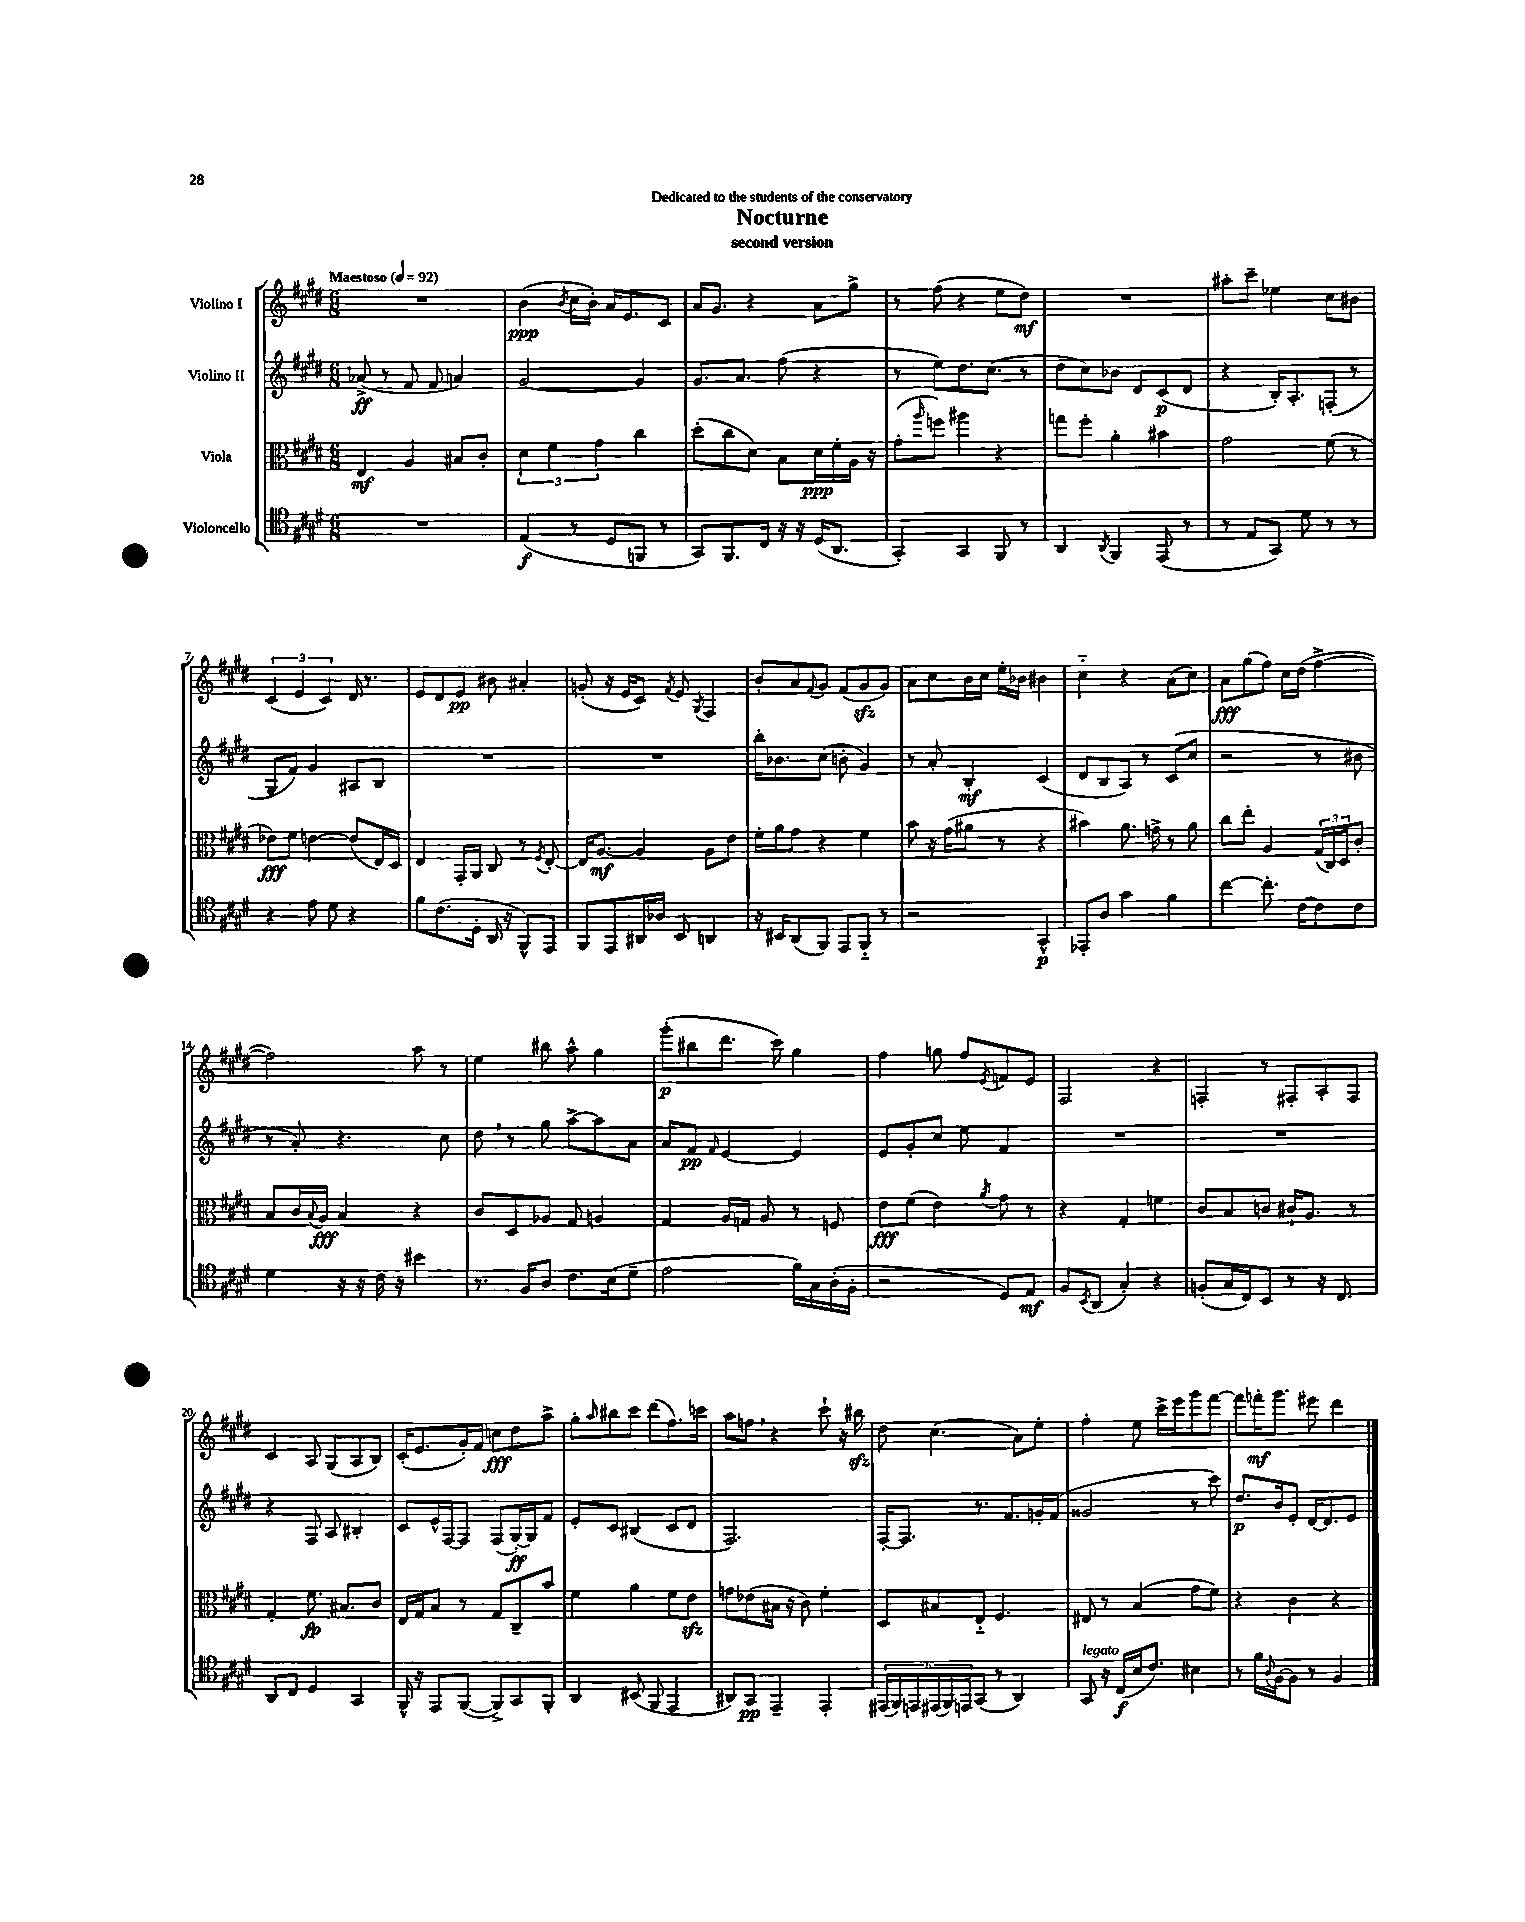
\header { title = "Nocturne" subtitle = "second version" dedication = "Dedicated to the students of the conservatory" }
<<
\new StaffGroup <<
\new Staff = "s0" \with { instrumentName = "Violino I" } {
    \clef treble \key e \major \numericTimeSignature \time 6/8 \tempo "Maestoso" 4 = 92
    R2. |
    b'4\ppp( \acciaccatura { b'8 } cis''16 b'16-.) a'16 e'8. cis'8 |
    a'16 gis'8. r4 a'8 gis''8-> |
    r8 fis''8( r4 e''8 dis''8\mf) |
    R2. |
    ais''8-. cis'''8-- ees''4 cis''8 bis'8 |
    \tuplet 3/2 { cis'4( e'4 cis'4) } dis'16 r8. |
    e'8 dis'8 e'8\pp bis'8 ais'4-. |
    g'8-.( r16 e'16 cis'8) \acciaccatura { fis'8 } e'8 \acciaccatura { gis8 } fis4 |
    b'8-. a'8 \appoggiatura { fis'8 } gis'8 fis'8( gis'8\sfz gis'8) |
    a'8 cis''8 b'16 cis''16 e''16-. bes'16 bis'4 |
    cis''4-_ r4 a'8( cis''8) |
    a'8\fff gis''8( fis''8) cis''16 dis''16( fis''4~-> |
    fis''2) a''8 r8 |
    e''4 bis''8 a''8-^ gis''4 |
    gis'''8-.\p( bis''8 dis'''8. cis'''16) gis''4 |
    fis''4 g''8 fis''8 \acciaccatura { e'8 } f'8 e'8 |
    fis2 r4 |
    f4-. r8 fis8-. a8-. fis8 |
    cis'4 a8 gis8( a8 b8) |
    cis'16-.( e'8. gis'16-.) fis'16 c''8\fff dis''8 a''8-> |
    gis''8-. \grace { a''16 } bis''8 cis'''8 dis'''8( fis''8.) c'''16 |
    a''8 f''8 \breathe r4 cis'''8-! r16 bis''16\sfz |
    dis''8 cis''4.( a'8) e''8-. |
    fis''4-. e''8 cis'''16-> e'''16 gis'''8 fis'''8~ |
    fis'''8 f'''16-.\mf gis'''8. eis'''8 dis'''4 \bar "|." |
}
\new Staff = "s1" \with { instrumentName = "Violino II" } {
    \clef treble \key e \major \numericTimeSignature \time 6/8
    aes'8->\ff( r8 fis'8 fis'8 a'4) |
    gis'2~ gis'4 |
    gis'8. a'8. fis''8( r4 |
    r8 e''8) dis''8. cis''8.( r8 |
    dis''8 cis''8) bes'8 dis'8 cis'8\p( dis'8 |
    r4 b16-.) a8.-. f8-.( r8 |
    gis8 fis'8) gis'4 ais8 b8 |
    R2. |
    R2. |
    b''16-. bes'8. cis''8( b'8-. gis'4) |
    r8 a'8-. b4-.\mf cis'4( |
    dis'8 b8 a8) r8 cis'8( cis''8 |
    r2 r8 bis'8 |
    r8 a'8-.) r4. cis''8 |
    dis''8 \breathe r8 gis''8 a''8~-> a''8 a'8 |
    a'8 fis'8\pp \grace { fis'16 } e'4~ e'4 |
    e'8 gis'8-. cis''8 e''8 fis'4 |
    R2. |
    R2. |
    r4 fis8 a8 bis4-. |
    cis'8 e'16-^ fis16~ fis8 fis8( gis16~-.\ff) gis16 fis'8 |
    e'8-. cis'8 bis4( cis'8 dis'8 |
    fis2.) |
    fis16~-. fis8. r8. fis'8. g'16-. fis'16( |
    gisis'2 r8 cis'''8) |
    dis''8.\p b'16 e'8-. dis'16~ dis'8. e'8 \bar "|." |
}
\new Staff = "s2" \with { instrumentName = "Viola" } {
    \clef alto \key e \major \numericTimeSignature \time 6/8
    e4\mf a4 bis8 cis'8-. |
    \tuplet 3/2 { dis'4 fis'4 gis'4 } cis''4 |
    dis''8-.( cis''8 dis'8) b8 dis'16\ppp fis'16-. a16 r16 |
    gis'8-.( \grace { a''16 } f''8) ais''4 r4 |
    g''8 fis''8-. a'4-. bis'4 |
    gis'2 fis'8( r8 |
    ees'8\fff) fis'8 e'4~ e'8( e16) dis16 |
    e4 gis,16-. a,16 cis8 r8 \acciaccatura { fis8 } e8~-. |
    e16 a8.~\mf a4 a8 e'8 |
    fis'16-. a'16 gis'8 r4 fis'4 |
    b'8 r16 gis'16( ais'8 r8 r4 |
    bis'4) a'8. g'16-> r8 a'8 |
    cis''8 e''8-. a4 \tuplet 3/2 { gis16( cis16) dis16 } cis'8-. |
    b8 cis'16 \appoggiatura { b8 } a16\fff b4 r4 |
    cis'8 dis8 aes8 gis8 a4 |
    gis4 a16 g16 a8 r8 f8 |
    e'8\fff fis'8( e'4) \acciaccatura { a'8 } gis'8 r8 |
    r4 gis4-. f'4 |
    cis'8 b8 c'8 cis'16-! a8. r8 |
    gis4-. fis'8.\fp bis8. cis'8 |
    e16 gis16 b8 r8 gis8 cis8-- b'8 |
    fis'4 a'4 fis'8 e'8\sfz |
    g'8 ees'8( bis16 r16 cis'8) fis'4-. |
    dis8 bis8 e8-_ fis4. |
    eis8 r8 b4( gis'8 fis'8) |
    r4 cis'4 r4 \bar "|." |
}
\new Staff = "s3" \with { instrumentName = "Violoncello" } {
    \clef tenor \key e \major \numericTimeSignature \time 6/8
    R2. |
    e4\f( r8 dis8 f,8 r8 |
    gis,8) fis,8. cis16 r16 r16 dis16( a,8. |
    gis,4-.) gis,4 fis,8 r8 |
    a,4 \acciaccatura { a,8 } fis,4 e,8( r8 |
    r8 e8 gis,8) dis'8 r8 r8 |
    r4 e'8 dis'8 r4 |
    fis'8 cis'8.( dis16-. a,16 r16 fis,8-^) e,8 |
    fis,8 e,8 ais,16 aes16 b,8 a,4 |
    r16 bis,16 a,8( fis,8) e,8 fis,8-_ r8 |
    r2 gis,4-^\p |
    ees,8-. a8 gis'4 fis'4 |
    cis''4~ cis''8.-. cis'16~ cis'8 cis'8 |
    dis'4 r16 r16 cis'16 r16 bis'4 |
    r8. fis16 a8 cis'8. b16( dis'8-- |
    e'2 fis'16) gis16 a16-.( fis16-. |
    r2 dis8) e8\mf |
    fis8 \acciaccatura { b,8 } a,8( gis4-.) r4 |
    f8-.( gis16 cis16) b,8 r8 r16 cis8. |
    a,8 cis8 dis4 gis,4 |
    fis,16-^ r16 e,8 fis,8~( fis,8->) gis,8 fis,8-. |
    a,4 bis,8( fis,8 e,4 |
    ais,8) gis,8\pp e,4-- e,4-. |
    \tuplet 6/4 { eis,16( fis,16) e,16 eis,16( fis,16) e,16 } gis,8( r8 a,4) |
    gis,8^\markup { \italic "legato" } r16 cis16\f( b16 cis'8.) bis4 |
    r8 fis'16 \appoggiatura { a8 } fis16~ fis8 r8 fis4 \bar "|." |
}
>>
>>
